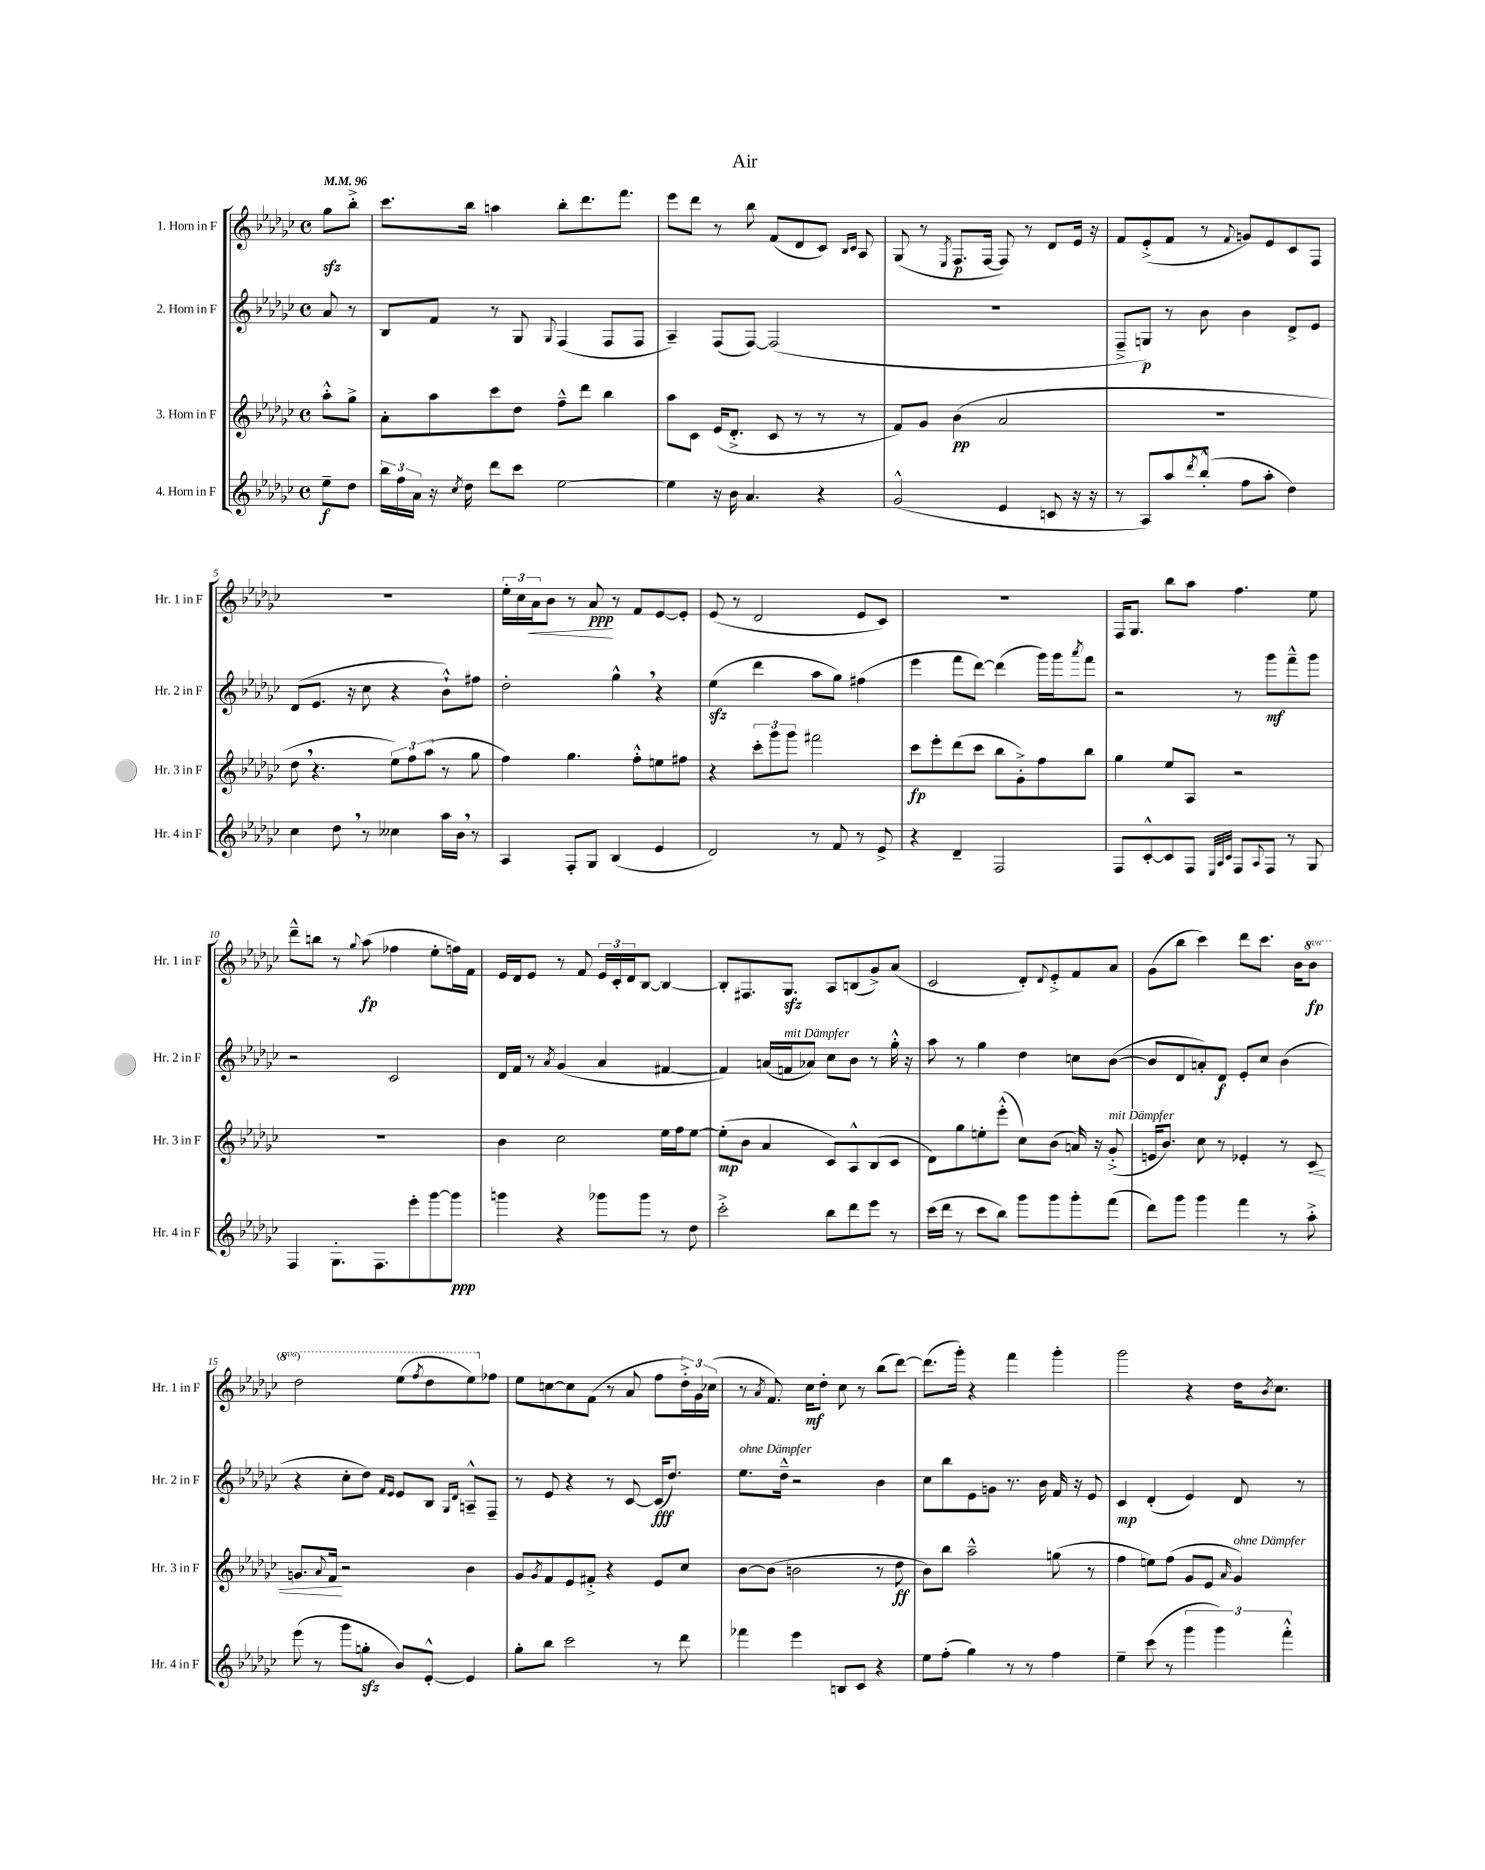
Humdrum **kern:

**kern	**kern	**kern	**kern
*staff4	*staff3	*staff2	*staff1
*clefG2	*clefG2	*clefG2	*clefG2
*k[b-e-a-d-g-c-]	*k[b-e-a-d-g-c-]	*k[b-e-a-d-g-c-]	*k[b-e-a-d-g-c-]
*M4/4	*M4/4	*M4/4	*M4/4
*met(c)	*met(c)	*met(c)	*met(c)
*MM96	*MM96	*MM96	*MM96
8ee-~	8aa-'^^	8a-	8gg-
8dd-	8gg-^	8r	8bb-'^
=	=	=	=
24bb-	8a-'	8B-	8.ccc-
24ff	.	.	.
24a-	.	.	.
16r	8aa-	8f	.
8qcc-	.	.	.
16dd-	.	.	16bb-
8ddd-	8ccc-	8r	4aa
8ccc-	8dd-	8G-	.
.	.	8qqG-	.
[2ee-	8ff~^^	(4F	8bb-'
.	8ddd-	.	8.ddd-
.	4bb-	8F	.
.	.	.	8.fff
.	.	8F	.
=	=	=	=
4ee-]	8aa-	4A-~)	8eee-
.	8c-	.	8ddd-
16r	(16e-	(8F	8r
16b-	8.d-'^	.	.
4.a-	.	[8F)	8bb-
.	8c-	(2F]	(8f
.	8r	.	8d-
4r	8r	.	8c-)
.	.	.	16qqB-
.	.	.	16qqc-
.	8r	.	8A-
=	=	=	=
(2g-^^	8f)	1r	(8G-
.	8g-	.	8r
.	.	.	8qE-
.	(4b-	.	8.F
.	.	.	[16F
4e-	2a-	.	8F])
.	.	.	8r
8c	.	.	8d-
16r	.	.	16e-
16r	.	.	16r
=	=	=	=
8r	1r	8F~^	8f
8A-)	.	8G)	(8e-'^
8aa-	.	8r	8f
8qddd-	.	.	.
(8bb-'^^	.	8b-	8r
.	.	.	8qqf
8ff	.	4b-	8g)
8aa-'	.	.	8e-
4dd-)	.	8d-^	8c-
.	.	8e-	8F
=	=	=	=
4cc-	8dd-	(8d-	1r
.	4.r	8.e-	.
8dd-	.	.	.
.	.	16r	.
8r	.	8cc-	.
4cc--	12ee-)	4r	.
.	12ff	.	.
.	(12aa-	.	.
16aa-	8r	8b-`^^)	.
16b-	.	.	.
8r	8gg-	8ff#	.
=	=	=	=
4A-	4ff)	2dd-'	24ee-'
.	.	.	24cc-
.	.	.	24a-
.	.	.	8b-
8F'	4.gg-	.	8r
8G-	.	.	8a-
(4B-	.	4gg-^^	8r
.	8ff'^^	.	8f
4e-	8ee	4r	[8e-
.	8ff#	.	8e-']
=	=	=	=
2d-)	4r	(4ee-	(8e-
.	.	.	8r
.	12ccc-'	4ddd-	2d-
.	12ggg-	.	.
.	12ggg-	.	.
8r	2fff#	8aa-	.
8f	.	8gg-)	.
8r	.	(4ff#	8e-
8e-^	.	.	8c-)
=	=	=	=
4r	8ccc-	4eee-	1r
.	8eee-'	.	.
4d-~	(8ddd-	8fff	.
.	8ccc-	[8ddd-)	.
2F	8bb-	(4ddd-]	.
.	8g-'^)	.	.
.	8ff	16ggg-)	.
.	.	16ggg-	.
.	.	8qaaa-	.
.	8bb-	8fff	.
=	=	=	=
8F	4gg-	2r	16F
.	.	.	8.G-
[8c-'^^	.	.	.
8c-]	8ee-	.	8bb-
8F	8A-	.	8aa-
32qqE-	.	.	.
32qqA-	.	.	.
32qqc-	.	.	.
8F	2r	8r	4.ff
8qqA-	.	.	.
8F	.	8ggg-	.
8r	.	8fff~^^	.
8G-	.	8ggg-	8ee-
=	=	=	=
4F	1r	2r	8ddd-~^^
.	.	.	8bb
8.G-'	.	.	8r
.	.	.	8qqgg-
.	.	.	(8aa-
8.F	.	.	.
.	.	2c-	4ff-
8eee-'	.	.	.
[8ggg-	.	.	8ee-'
8ggg-]	.	.	16ff)
.	.	.	16f
=	=	=	=
4ggg	4b-	16d-	16e-
.	.	16f	16d-
.	.	8r	8e-
.	.	8qa-	.
4r	2cc-	(4g-	8r
.	.	.	8f
8ggg-	.	4a-	24e-
.	.	.	24c-'
.	.	.	24d-
8ggg-	.	.	[8B-
8r	16ee-	[4f#	4B-_
.	16ff	.	.
8dd-	[8ee-	.	.
=	=	=	=
2ccc-'^	(8ee-']	4f#])	8B-']
.	8b-	.	8.F#
.	4a-	(16a	.
.	.	16f	8.G-
.	.	8a-)	.
8bb-	8c-)	8cc-	8A-
8ddd-	8A-^^	8b-	(8B
8eee-	(8B-	8r	8g-^)
8r	8c-	16gg-'^^	(8a-
.	.	16r	.
=	=	=	=
(16ccc-	8d-)	8aa-	2c-
16ddd-	.	.	.
8r	8gg-	8r	.
8ccc-	8ee'	4gg-	.
8bb-)	(8eee-'^^	.	.
8ggg-	8cc-)	4dd-	8d-')
.	.	.	8qqd-
8ggg-	(8b-	.	8e-'^
8ggg-'	16a)	8cc	8f
.	16r	.	.
(8fff	(8g-'^	([8b-	8a-
=	=	=	=
8ddd-)	16e	8b-]	(8g-
.	8.b-)	.	.
8ggg-	.	8d-	8bb-
4ggg-	8cc-	8a')	4ccc-)
.	8r	8d-	.
4fff	4e-'	8e-'	8ddd-
.	.	8cc-	8.ccc-
8r	8r	(4b-	.
.	.	.	16b-
8aa-'^	8c-	.	8bb-
=	=	=	=
(8eee-	8.g	4r	2ddd-
8r	.	.	.
.	8qqa-	.	.
.	16f	.	.
8ggg-	2r	8cc-'	.
8gg'	.	8dd-)	.
.	.	16qqf	.
.	.	16qqe-	.
8b-)	.	8e-	(8eee-
.	.	.	8qfff
[8e-'^^	.	8B-	8ddd-
.	.	16qqG-	.
.	.	16qqd-	.
4e-]	4b-	8A~^^	8eee-)
.	.	8F~	8ff-
=	=	=	=
8gg-'	8g-	8r	8ee-
.	8qg-	.	.
8bb-	8f	8e-	[8cc
2ccc-	8e-	4r	8cc]
.	8f#'^	.	(8f
.	4r	8r	8r
.	.	[8c-	8a-
8r	8e-	(16c-]	8ff
.	.	8.dd-)	.
8ddd-	8cc-	.	24dd-'^)
.	.	.	24g-
.	.	.	(24cc-
=	=	=	=
4fff-	[8b-	8.ee-	8r
.	.	.	8qa-
.	(8b-]	.	8.f)
.	.	16dd-~^^	.
4eee-	2b	2r	.
.	.	.	16cc-
.	.	.	8dd-'
8B	.	.	8cc-
8c-	.	.	8r
4r	8r	4b-	(8bb-
.	8dd-	.	[8ddd-)
=	=	=	=
8ee-	8b-)	8cc-	(8.ddd-]
(8ff'	8bb-	8bb-	.
.	.	.	16ggg-')
4gg-)	2aa-~^^	8e-	4r
.	.	8g	.
8r	.	8.r	4fff
8r	.	.	.
.	.	16b-	.
4ff	(8gg	16f	4ggg-'
.	.	16r	.
.	8r	8e-	.
=	=	=	=
4ee-~	4ff	4c-	2ggg-
(8ccc-	8ee)	(4d-'	.
8r	(8ff	.	.
6ggg-	8g-	4e-)	4r
.	8e-	.	.
6ggg-)	.	.	.
.	16qqa-	.	.
.	4g-)	8d-	16dd-
.	.	.	8qb-
.	.	.	8.cc-
6fff'^^	.	.	.
.	.	8r	.
==	==	==	==
*-	*-	*-	*-
